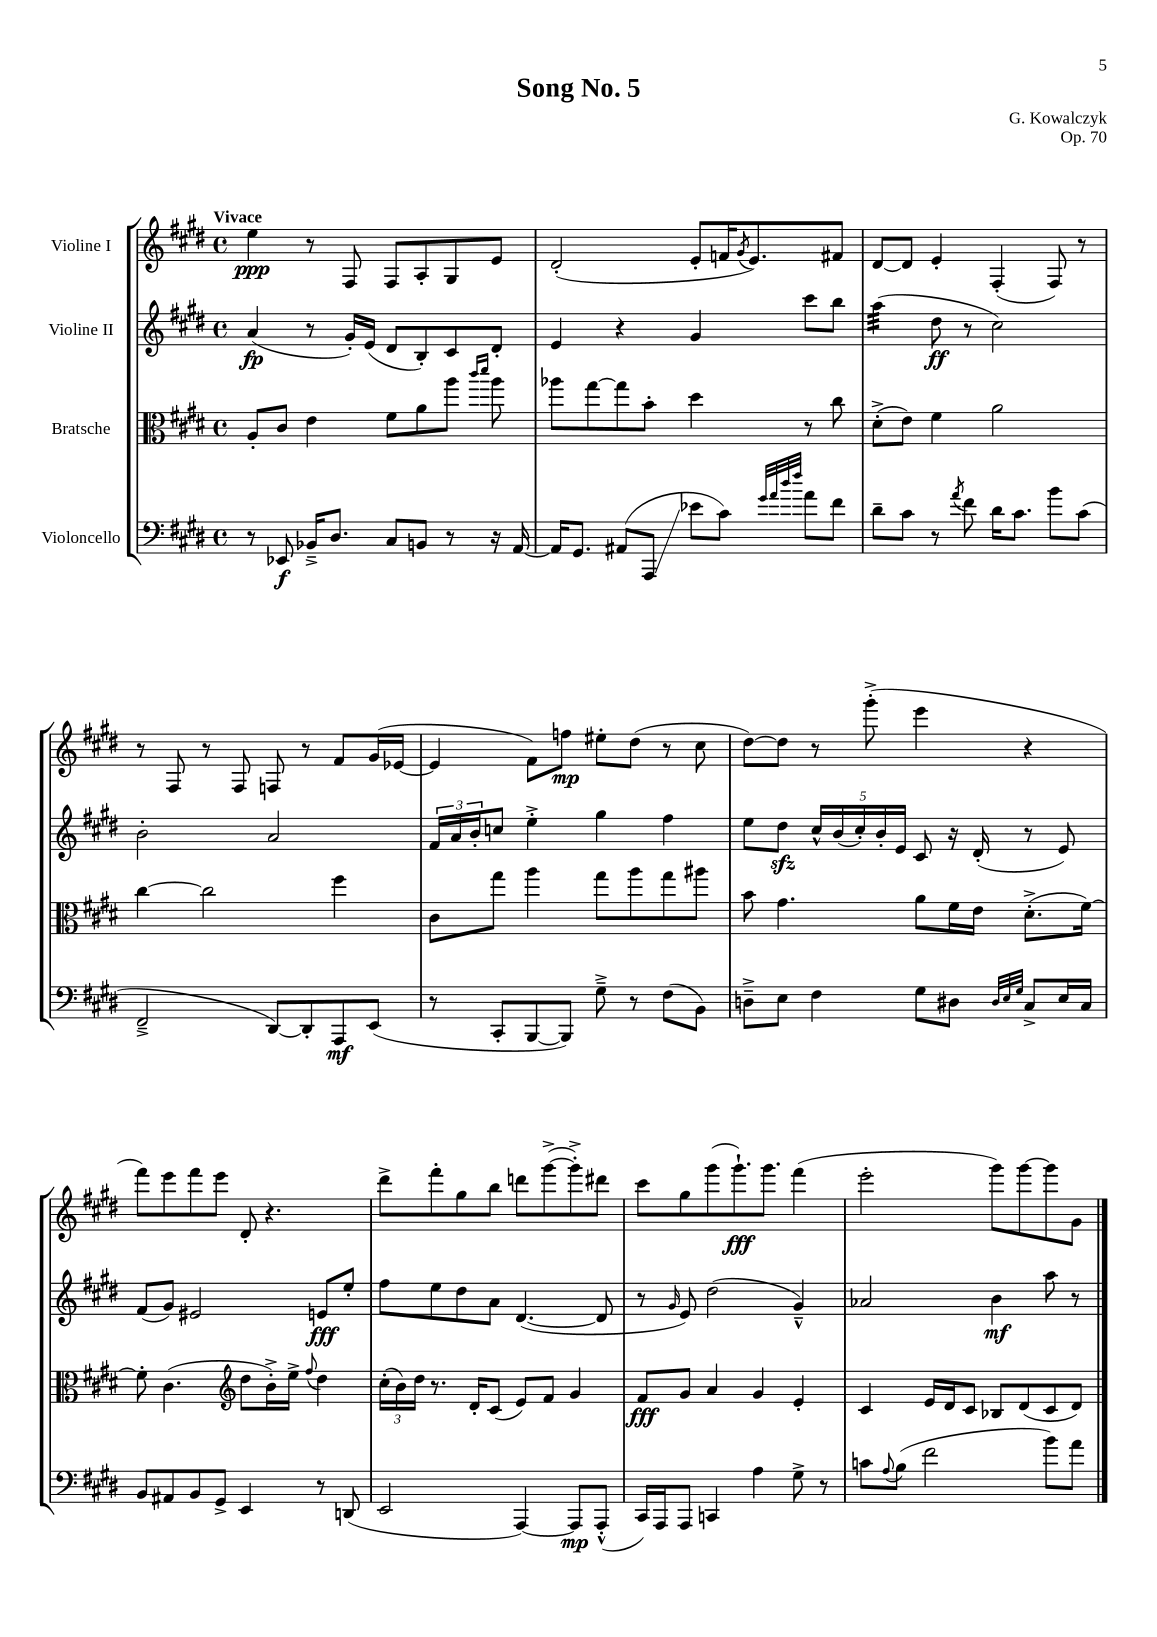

**kern	**kern	**kern	**kern
*staff4	*staff3	*staff2	*staff1
*clefF4	*clefC3	*clefG2	*clefG2
*k[f#c#g#d#]	*k[f#c#g#d#]	*k[f#c#g#d#]	*k[f#c#g#d#]
*M4/4	*M4/4	*M4/4	*M4/4
*met(c)	*met(c)	*met(c)	*met(c)
8r	8A'	(4a	4ee
8EE-	8c#	.	.
16BB-~^	4e	8r	8r
8.D#	.	.	.
.	.	16g#')	8F#
.	.	(16e	.
8C#	8f#	8d#	8F#
8BB	8a	8B')	8A'
8r	8aa	8c#	8G#
.	16qqccc#	.	.
.	16qqddd#	.	.
16r	8aa	8d#'	8e
[16AA	.	.	.
=	=	=	=
16AA]	8aa-	4e	(2d#'
8.GG#	.	.	.
.	[8gg#	.	.
(8AA#	8gg#]	4r	.
8AAA	8b'	.	.
8e-	4dd#	4g#	8e'
8c#)	.	.	16f
.	.	.	8qg#
.	.	.	8.e)
32qqg#	.	.	.
32qqa	.	.	.
32qqdd#	.	.	.
32qqff#	.	.	.
8a	8r	8ccc#	.
8f#	8cc#	8bb	8f#
=	=	=	=
8d#~	(8d#'^	(4aa	[8d#
8c#	8e)	.	8d#]
8r	4f#	8dd#	4e'
8qa	.	.	.
8f#	.	8r	.
16d#	2a	2cc#)	(4F#'
8.c#	.	.	.
8b	.	.	8F#)
(8c#	.	.	8r
=	=	=	=
2FF#~^	[4cc#	2b'	8r
.	.	.	8F#
.	2cc#]	.	8r
.	.	.	8F#
[8DD#)	.	2a	8F
8DD#']	.	.	8r
8AAA	4ff#	.	8f#
(8EE	.	.	(16g#
.	.	.	[16e-
=	=	=	=
8r	8c#	24f#	4e-]
.	.	24a	.
.	.	24b'	.
8CC#'	8gg#	8cc	.
[8BBB	4aa	4ee'^	8f#)
8BBB])	.	.	8ff
8G#~^	8gg#	4gg#	8ee#'
8r	8aa	.	(8dd#
(8F#	8gg#	4ff#	8r
8BB)	8aa#	.	8cc#
=	=	=	=
8D~^	8b	8ee	[8dd#)
8E	4.g#	8dd#	8dd#]
4F#	.	20cc#^^	8r
.	.	(20b	.
.	.	20cc#')	.
.	.	.	(8ggg#'^
.	.	20b'	.
.	.	20e	.
8G#	8a	8c#	4eee
8D#	16f#	16r	.
.	16e	(16d#'	.
32qqD#	.	.	.
32qqE	.	.	.
32qqG#	.	.	.
8C#^	(8.d#'^	8r	4r
16E	.	8e)	.
16C#	[16f#)	.	.
=	=	=	=
8BB	8f#']	(8f#	8fff#)
8AA#	(4.c#	8g#)	8eee
8BB	.	2e#	8fff#
8GG#^	.	.	8eee
*	*clefG2	*	*
4EE	8dd#	.	8d#'
.	16b'^)	.	4.r
.	16ee^	.	.
.	8qqff#	.	.
8r	4dd#	8e	.
(8DD	.	8ee'	.
=	=	=	=
2EE	(24cc#'	8ff#	8ddd#^
.	24b)	.	.
.	24dd#	.	.
.	8.r	8ee	8fff#'
.	.	8dd#	8gg#
.	16d#'	.	.
.	(8c#	8a	8bb
[4AAA)	8e)	([4.d#	8ddd
.	8f#	.	([8ggg#^
8AAA]	4g#	.	8ggg#'^])
(8AAA'^^	.	8d#]	8ddd#
=	=	=	=
16CC#)	8f#	8r	8ccc#
16AAA	.	.	.
.	.	16qqg#	.
8AAA	8g#	8e)	8gg#
4CC	4a	(2dd#	(8ggg#
.	.	.	8.ggg#`)
4A	4g#	.	.
.	.	.	8.ggg#
8G#^	4e'	4g#~^^)	(4fff#
8r	.	.	.
=	=	=	=
8c	4c#	2a-	2eee'
8qqA	.	.	.
(8B	.	.	.
2f#	16e	.	.
.	16d#	.	.
.	8c#	.	.
.	8B-	4b	8ggg#)
.	(8d#	.	[8ggg#
8b)	8c#	8aa	8ggg#]
8a	8d#)	8r	8g#
==	==	==	==
*-	*-	*-	*-
